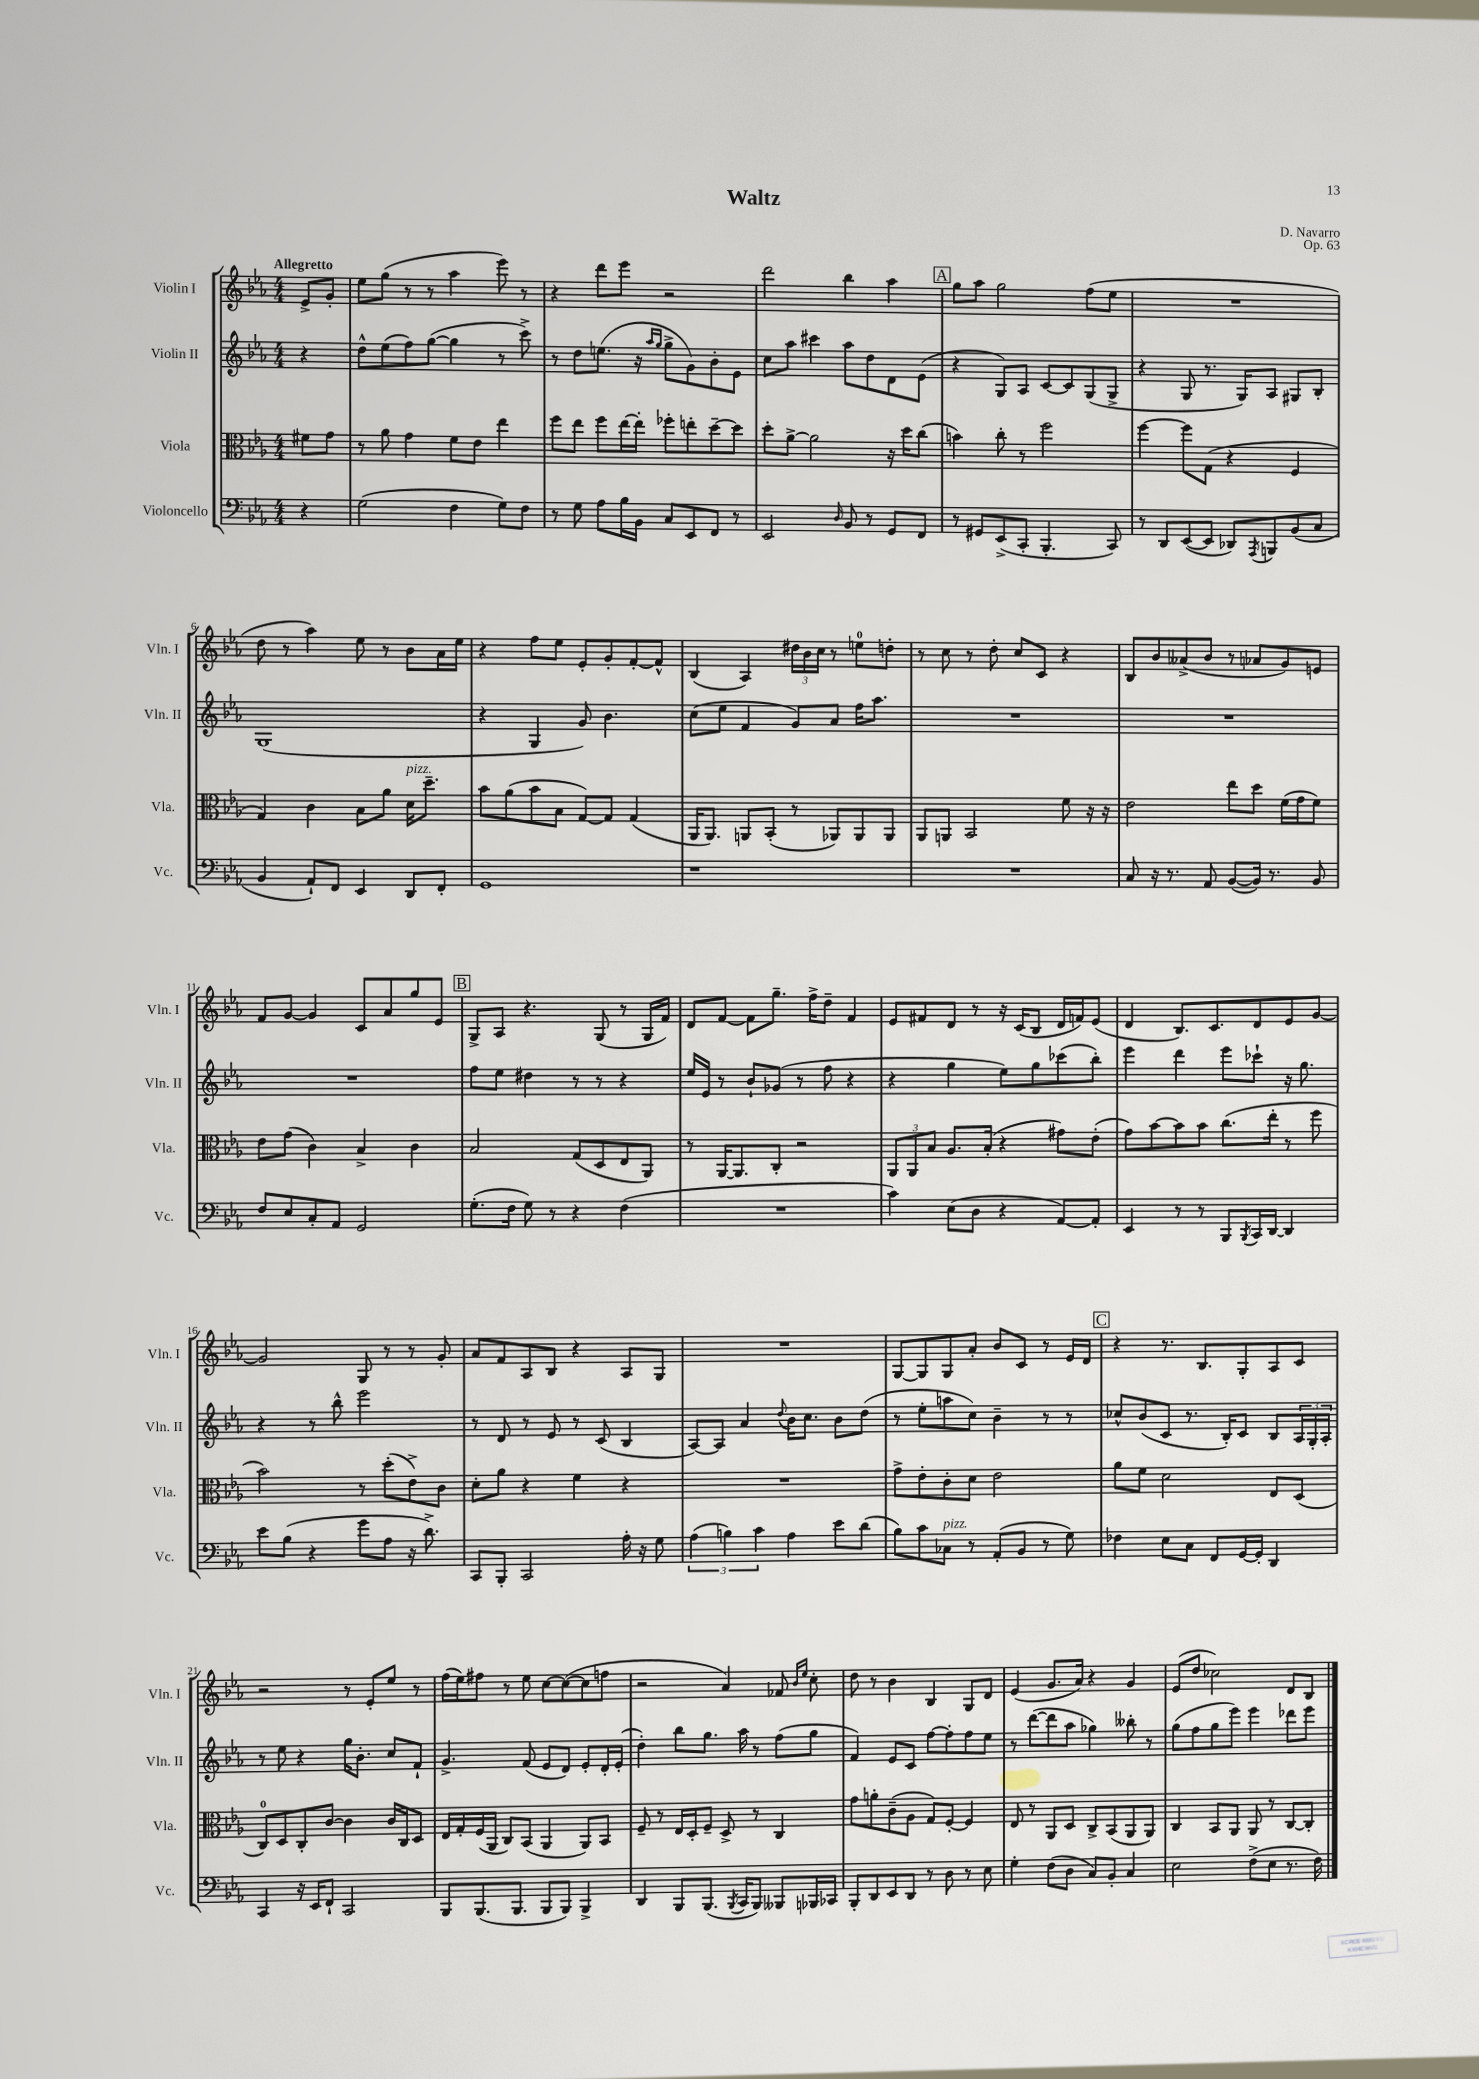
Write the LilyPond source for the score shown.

\header { title = "Waltz" composer = "D. Navarro" opus = "Op. 63" }
<<
\new StaffGroup <<
\new Staff = "s0" \with { instrumentName = "Violin I" shortInstrumentName = "Vln. I" } {
    \clef treble \key ees \major \numericTimeSignature \time 4/4 \partial 4 \tempo "Allegretto"
    ees'8-> g'8-. |
    ees''8 g''8( r8 r8 aes''4 ees'''8) r8 |
    r4 d'''8 ees'''8 r2 |
    d'''2 bes''4 aes''4 |
    \mark \markup { \box "A" } g''8 aes''8 g''2 f''8( ees''8 |
    R1 |
    d''8 r8 aes''4) ees''8 r8 bes'8 aes'16 ees''16 |
    r4 f''8 ees''8 ees'8-. g'8-. f'8~-. f'8-^ |
    bes4( aes4) \tuplet 3/2 { dis''16 bes'16 c''16 } r8 e''8-0 d''8-. |
    r8 c''8 r8 d''8-. c''8 c'8 r4 |
    bes8 bes'8 aeses'8->( bes'8 r8 aes'8 g'8) e'8 |
    f'8 g'8~ g'4 c'8 aes'8 g''8 ees'8 |
    \mark \markup { \box "B" } g8-> aes8 r4. g8( r8 g16 f'16) |
    d'8 f'8~ f'8 g''8.-- f''16-> d''8-- f'4 |
    ees'8 fis'8 d'8 r8 r16 c'16( bes8 d'16 f'16) ees'8( |
    d'4 bes8.) c'8. d'8 ees'8 g'8~ |
    g'2 g8 r8 r8 g'8-. |
    aes'8 f'8 aes8 bes8 r4 aes8 g8 |
    R1 |
    g8~ g8 g8 aes'8-. bes'8 c'8 r8 ees'16 d'16 |
    \mark \markup { \box "C" } r4 r8. bes8. g8-. aes8 c'8 |
    r2 r8 ees'8-. ees''8 r8 |
    f''16( ees''16) fis''8 r8 ees''8 c''8~ c''8~( c''8 f''8 |
    r2 aes'4) fes'8 \grace { bes'16 ees''16 } c''8-. |
    d''8 r8 bes'4 bes4 g8 d'8 |
    ees'4( g'8. aes'16) r4 g'4 |
    ees'8( d''8 ces''2) d'8 bes8 \bar "|." |
}
\new Staff = "s1" \with { instrumentName = "Violin II" shortInstrumentName = "Vln. II" } {
    \clef treble \key ees \major \numericTimeSignature \time 4/4 \partial 4
    r4 |
    d''8-^ ees''8( f''8) g''8~( g''4 r8 c'''8->) |
    r8 d''8 e''8.( r16 \grace { aes''16 g''16 } g''8-> g'8) bes'8-. ees'8 |
    c''8 aes''8 cis'''4 aes''8 d''8 d'8 ees'8( |
    \mark \markup { \box "A" } r4 g8) aes8 c'8~ c'8 g8( g8-> |
    r4 g8 r8. g16) aes8 gis8 bes8-. |
    g1( |
    r4 g4 g'8) bes'4. |
    c''8( ees''8 f'4 g'8) aes'8 f''16 aes''8. |
    R1 |
    R1 |
    R1 |
    \mark \markup { \box "B" } f''8 ees''8 dis''4 r8 r8 r4 |
    ees''16 ees'16 r8 bes'8-! ges'8( r8 f''8 r4 |
    r4 g''4 ees''8) g''8 ces'''8( bes''8-.) |
    ees'''4 d'''4 ees'''8 ces'''8-! r16 g''8. |
    r4 r8 bes''8-^ ees'''2 |
    r8 d'8 r8 ees'8 r8 c'8( bes4 |
    aes8~) aes8 aes'4 \appoggiatura { d''8 } bes'16 c''8. bes'8 d''8( |
    r8 ees''8-. a''8 c''8) bes'4-- r8 r8 |
    \mark \markup { \box "C" } ces''8-^ bes'8( c'8 r8. bes16-.) c'8 bes8 \tuplet 3/2 { aes16 g16-. aes16-. } |
    r8 ees''8 r4 g''16 bes'8.-. c''8 f'8-! |
    g'4.-> f'8( ees'8 d'8) ees'8-. d'16-. ees'16-.( |
    d''4-.) bes''8 g''8. aes''16 r8 f''8( g''8 |
    f'4) ees'8 c'8 f''8~ f''8-. f''8 ees''8 |
    r8 d'''8~( d'''8 aes''8 ges''4) beses''8-. r8 |
    g''8( f''8 g''8 ees'''8) ees'''4 des'''8 ees'''8 \bar "|." |
}
\new Staff = "s2" \with { instrumentName = "Viola" shortInstrumentName = "Vla." } {
    \clef alto \key ees \major \numericTimeSignature \time 4/4 \partial 4
    fis'8 g'8 |
    r8 aes'8 g'4 f'8 ees'8 ees''4 |
    f''8 ees''8 f''8 ees''16~ ees''16-. fes''8-. e''8-. d''8~-- d''8 |
    d''8-. aes'8~-> aes'2 r16 d''16 c''8( |
    \mark \markup { \box "A" } b'4) c''8-. r8 f''2 |
    f''4~ f''8 g8( r4 f4 |
    g4) c'4 bes8 aes'8 d'16^\markup { \italic "pizz." } d''8.-- |
    bes'8 aes'8( bes'8 bes8 g8~) g8 g4( |
    aes,16 aes,8.) a,8 bes,8-.( r8 aes,8) aes,8 aes,8 |
    aes,8 a,8 bes,2 f'8 r16 r16 |
    ees'2 ees''8 d''8 f'16( g'16 f'8) |
    ees'8 g'8( c'4) bes4-> c'4 |
    \mark \markup { \box "B" } bes2 g8( d8 ees8 aes,8) |
    r8 aes,16~ aes,8. c8-. r2 |
    \tuplet 3/2 { aes,8 aes,8 bes8 } aes8. bes16-.( r4 gis'8) ees'8-.( |
    g'8) bes'8~ bes'8 bes'8 c''8.( ees''16-. r8 f''8 |
    bes'2) r8 d''8-.( ees'8->) c'8 |
    d'8-. aes'8 r4 f'4 r4 |
    R1 |
    g'8-> ees'8-. c'8-. d'8 ees'2 |
    \mark \markup { \box "C" } aes'8 f'8 d'2 ees8 d8( |
    c8-0) d8 c8-. c'8~ c'4 c'16 c16 d8 |
    ees16 g16-. f16( aes,16 c8) bes,8( aes,4 aes,8) bes,8 |
    f8-- r8 ees16 d16-. f8-- d8-> r8 c4 |
    g'8 a'8-. c'8--( aes8 g8) f8~-. f4 |
    ees8 r8 aes,8 d8 c8-> bes,8( aes,8 aes,8) |
    c4 bes,8 aes,8 aes,8 r8 c8~ c8-. \bar "|." |
}
\new Staff = "s3" \with { instrumentName = "Violoncello" shortInstrumentName = "Vc." } {
    \clef bass \key ees \major \numericTimeSignature \time 4/4 \partial 4
    r4 |
    g2( f4 g8) f8 |
    r8 g8 aes8 bes16 bes,16 c8 ees,8 f,8 r8 |
    ees,2 \grace { d16 } bes,8 r8 g,8 f,8 |
    \mark \markup { \box "A" } r8 gis,8 ees,8->( c,8-. bes,,4.-. c,8) |
    r8 d,8 ees,8~( ees,8 des,8) \acciaccatura { aes,,8 } b,,8 bes,8( c8 |
    bes,4 aes,8-!) f,8 ees,4 d,8 f,8-. |
    g,1 |
    r1 |
    R1 |
    c8 r16 r8. aes,8 bes,8~( bes,16) r8. bes,8 |
    f8 ees8 c8-. aes,8 g,2 |
    \mark \markup { \box "B" } g8.-.( f16 g8) r8 r4 f4( |
    R1 |
    c'4) ees8( d8 r4 aes,8~) aes,8-. |
    ees,4 r8 r8 bes,,8 \acciaccatura { bes,,8 } c,16 d,16~ d,4 |
    ees'8 bes8( r4 g'8 aes8 r16 d'8.->) |
    c,8 bes,,8-. c,2 aes16-. r16 g8 |
    \tuplet 3/2 { aes4( b4) c'4 } aes4 ees'8 d'8( |
    bes8) c'8 ces8^\markup { \italic "pizz." } r8 aes,8-.( bes,8 r8 g8) |
    \mark \markup { \box "C" } fes4 ees8 c8 f,8 g,16~ g,16-. d,4 |
    c,4 r16 ees,16 f,8-! c,2 |
    bes,,8 bes,,8.( bes,,8. bes,,8 bes,,8) bes,,4-> |
    d,4 bes,,8 bes,,8.( \acciaccatura { bes,,8 } c,16 bes,,8) beses,,8 bes,,16 ces,16 |
    bes,,8-. d,8 ees,8 d,8 r8 d8 r8 ees8 |
    g4-. f8( d8 c8) bes,8-. c4 |
    ees2 f8->( ees8 r8. f16) \bar "|." |
}
>>
>>
